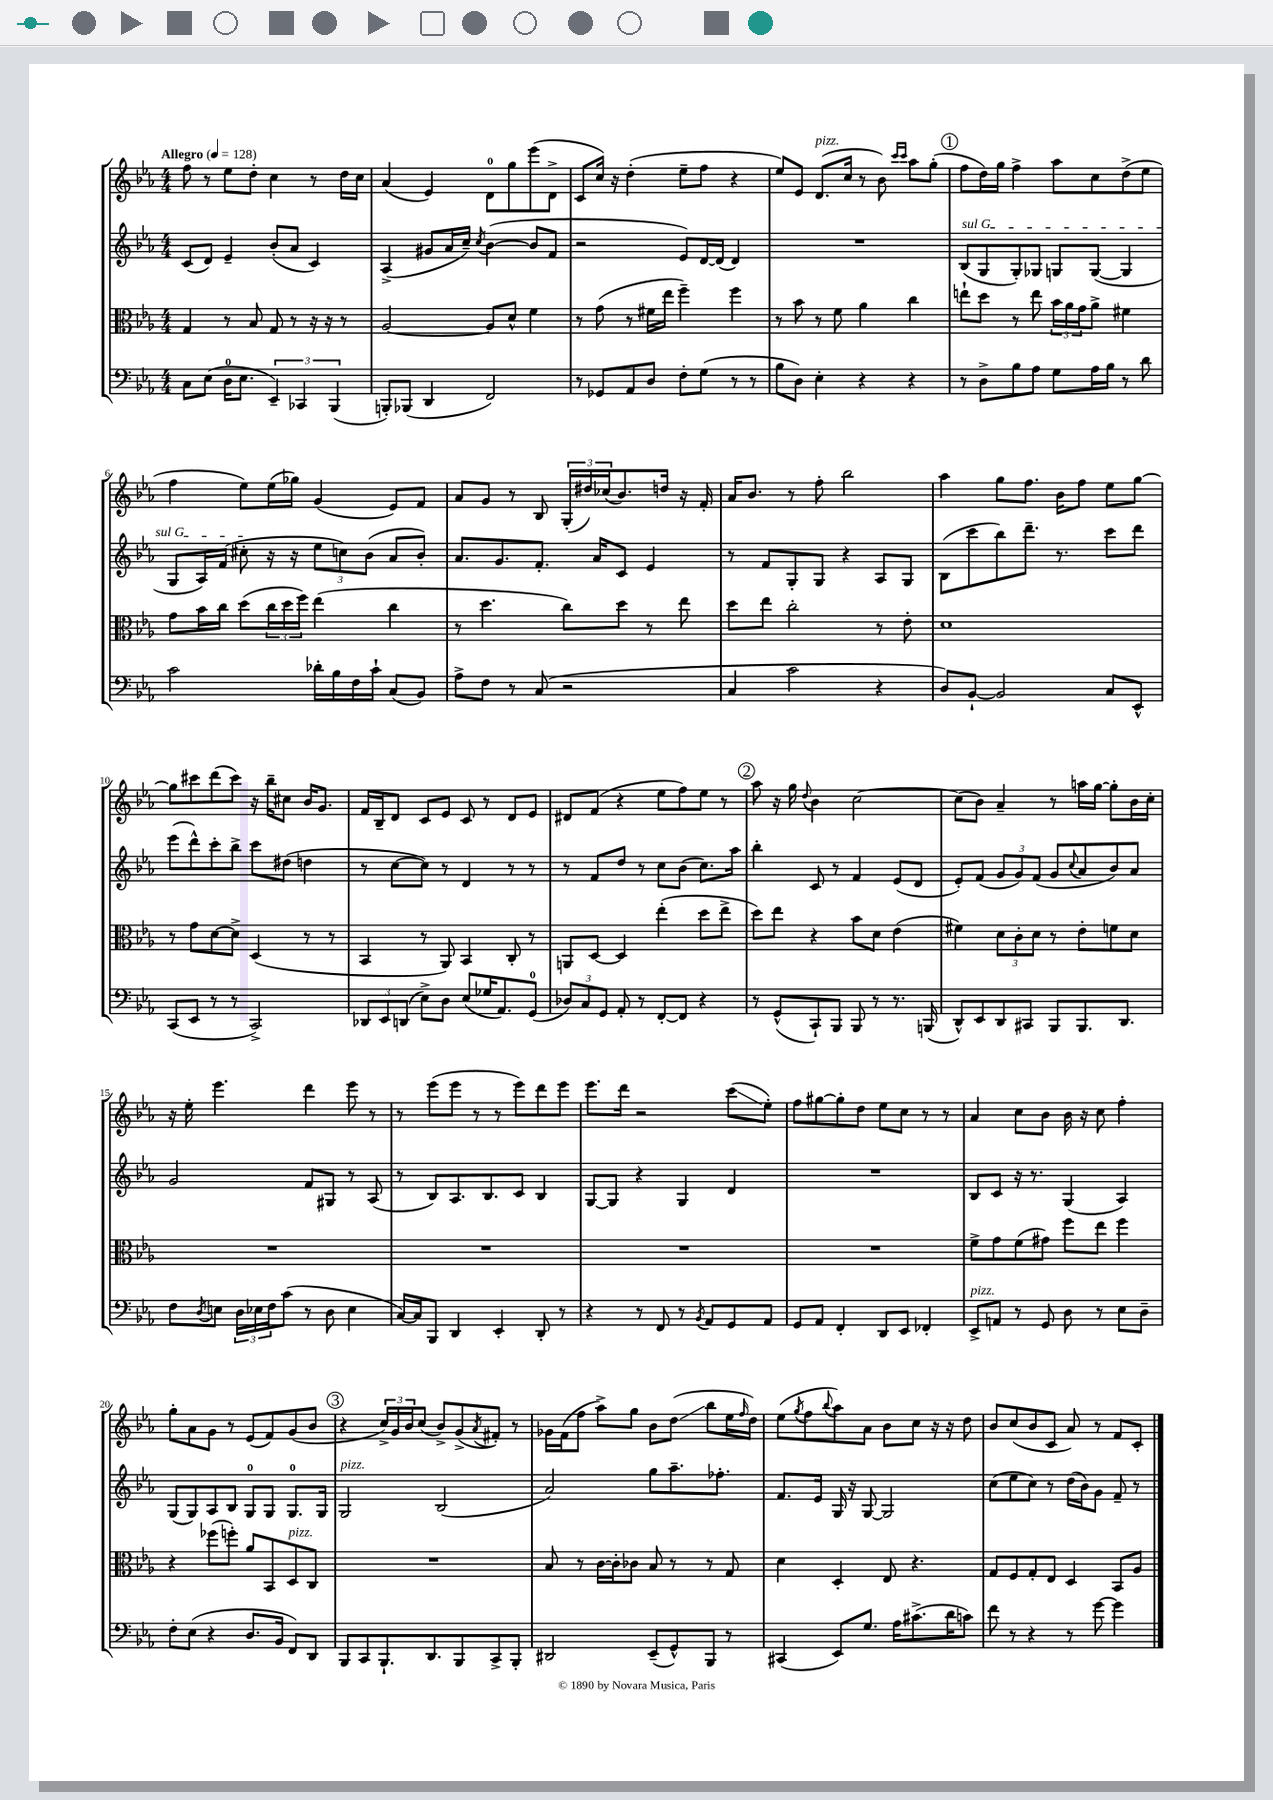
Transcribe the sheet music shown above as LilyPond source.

<<
\new StaffGroup <<
\new Staff = "s0" {
    \clef treble \key ees \major \numericTimeSignature \time 4/4 \tempo "Allegro" 4 = 128
    f''8 r8 ees''8 d''8-. c''4 r8 d''16 c''16 |
    aes'4( ees'4) d'8-0 g''8 ees'''8( d'8-> |
    c'8 c''16) r16 d''4-.( ees''8-- f''8 r4 |
    ees''8) ees'8 d'8.^\markup { \italic "pizz." }( c''16 r8 bes'8) \grace { c'''16 c'''16 } aes''8 g''8-.( |
    \mark \markup { \circle "1" } f''8 d''16) g''16 f''4-> aes''8 c''8 d''8->( ees''8 |
    f''4 ees''8) ees''16( ges''16) g'4( ees'8) f'8 |
    aes'8 g'8 r8 bes8 \tuplet 3/2 { g16-.( dis''16) ces''16( } bes'8.) d''16 r16 f'16-. |
    aes'16 bes'8. r8 f''8-. bes''2 |
    aes''4 g''8 f''8. bes'16 f''8 ees''8 g''8~ |
    g''8 cis'''8 d'''8( cis'''8) r16 bes''16-- cis''8 bes'16 g'8. |
    f'16 bes16-- d'8 c'8 ees'8 c'8 r8 d'8 ees'8 |
    dis'8 f'8( r4 ees''8 f''8) ees''8 r8 |
    \mark \markup { \circle "2" } aes''8 r16 g''16 \appoggiatura { d''8 } bes'4 c''2~ |
    c''8( bes'8) aes'4-- r8 a''16 g''16~ g''8-. bes'16 c''16-. |
    r16 ees''16-. ees'''4. d'''4 ees'''8 r8 |
    r8 ees'''8( ees'''8 r8 r8 ees'''8) d'''8 ees'''8 |
    ees'''8. d'''16 r2 c'''8\glissando( ees''8-.) |
    f''8 gis''8~ gis''8-. d''8 ees''8 c''8 r8 r8 |
    aes'4 c''8 bes'8 bes'16 r16 c''8 f''4-. |
    g''8-. aes'8 g'8 r8 ees'8( f'8) g'8( bes'8 |
    \mark \markup { \circle "3" } r4 \tuplet 3/2 { c''16->) g'16 bes'16 } c''8( bes'8->) g'8->( \acciaccatura { aes'8 } fis'8-.) r8 |
    ges'16 f'16( f''8 aes''8->) g''8 bes'8 d''8\glissando( bes''8 ees''16 \grace { f''16 } d''16) |
    ees''8( \acciaccatura { g''8 } f''8 \appoggiatura { bes''8 } aes''8) aes'8 bes'8 c''8 r16 r16 d''8 |
    bes'8 c''8( bes'8 c'8 aes'8) r8 f'8 c'8-. \bar "|." |
}
\new Staff = "s1" {
    \clef treble \key ees \major \numericTimeSignature \time 4/4
    c'8( d'8) ees'4-- bes'8-.( aes'8 c'4) |
    aes4->( gis'8 aes'16 c''16--) \acciaccatura { c''8 } bes'4~( bes'8 f'8 |
    r2 ees'8) d'16~ d'16( d'4) |
    R1 |
    \mark \markup { \circle "1" } \once \override TextSpanner.bound-details.left.text = \markup { \italic "sul G" } bes8\startTextSpan( g8 g8-.) ges8 g8 g8~( g4 |
    g8 aes16) f'16( cis''8-.\stopTextSpan r16 r16 \tuplet 3/2 { ees''8 c''8) bes'8( } aes'8 bes'8-.) |
    aes'8. g'8. f'8.-. aes'16 c'8 ees'4 |
    r8 f'8 g8-. g8 r4 aes8 g8 |
    bes8( c'''8 bes''8) d'''8.-- r8. c'''8 d'''8 |
    ees'''8( d'''8-^) c'''8-. bes''8-> c'''8 dis''8( d''4 |
    r8 c''8~ c''8) r8 d'4 r8 r8 |
    r8 f'8 d''8 r8 c''8 bes'8( c''8.) aes''16 |
    \mark \markup { \circle "2" } bes''4-. c'8 r8 f'4 ees'8( d'8 |
    ees'8-.) f'8( \tuplet 3/2 { g'8 g'8) f'8( } g'8 \appoggiatura { c''8 } aes'8 bes'8) aes'8 |
    g'2 f'8 gis8 r8 aes8( |
    r8 bes8) aes8. bes8. c'8 bes4 |
    g8~ g8 r4 g4 d'4 |
    R1 |
    bes8 c'8 r16 r8. g4( aes4) |
    g8( g8) aes8 bes8 g8-0 g8 g8.-0 g16 |
    \mark \markup { \circle "3" } g2^\markup { \italic "pizz." } bes2( |
    aes'2) g''8 aes''8.-- fes''8.-. |
    f'8. ees'16 g16 r16 g8~ g2 |
    c''8( ees''8 c''8) r8 d''16( bes'16) g'8 f'8-- r8 \bar "|." |
}
\new Staff = "s2" {
    \clef alto \key ees \major \numericTimeSignature \time 4/4
    g4 r8 bes8 g8 r8 r16 r16 r8 |
    aes2~ aes8 d'8-^ f'4 |
    r8 g'8( r8 fis'16 ees''16 f''4--) f''4 |
    r8 bes'8 r8 f'8 aes'4 c''4 |
    \mark \markup { \circle "1" } e''8-! d''8 r8 e''8 \tuplet 3/2 { bes'16 aes'16 g'16 } aes'8-> fis'4 |
    g'8 bes'16 c''16 d''8( \tuplet 3/2 { c''16 d''16 f''16) } ees''4( c''4 |
    r8 d''4. c''8) d''8 r8 ees''8 |
    d''8 ees''8 c''2-. r8 ees'8-. |
    d'1 |
    r8 g'8 d'8~ d'8-> d4( r8 r8 |
    bes,4 r8 aes,8) bes,4 c8-. r8 |
    a,8 d8~ d4 ees''4-.( d''8 ees''8-> |
    \mark \markup { \circle "2" } d''8) ees''8 r4 bes'8 d'8 ees'4( |
    fis'4) \tuplet 3/2 { d'8 c'8-. d'8 } r8 ees'8-. f'8 d'8 |
    R1 |
    R1 |
    R1 |
    R1 |
    f'8-> g'8 f'8( gis'8) f''8 ees''8 f''4 |
    r4 fes''8( f''8-.) aes'8 bes,8 d8^\markup { \italic "pizz." } c8 |
    \mark \markup { \circle "3" } R1 |
    bes8 r8 c'16~ c'16-. ces'8 bes8 r8 r8 g8 |
    d'4 d4-. ees8 r4. |
    g8 f8 g8-. ees8 d4 bes,8 aes8 \bar "|." |
}
\new Staff = "s3" {
    \clef bass \key ees \major \numericTimeSignature \time 4/4
    c8 ees8( d16-0 ees8. \tuplet 3/2 { ees,4--) ces,4 bes,,4( } |
    b,,8-.) bes,,8( d,4 f,2) |
    r8 ges,8 aes,8 d8 f8-. g8( r8 r8 |
    bes8 d8) ees4-. r4 r4 |
    \mark \markup { \circle "1" } r8 d8-> bes8 aes8 g8 aes16 bes16 r8 d'8 |
    c'2 des'16-. bes16 f16 c'16-! c8( bes,8) |
    aes8-> f8 r8 c8( r2 |
    c4 c'2 r4 |
    d8) bes,8~-! bes,2 c8 ees,8-^ |
    c,8( ees,8 r8 r8 c,2->) |
    \tuplet 3/2 { des,8 ees,8 d,8( } ees8->) d8 ees8( ges16 aes,8.) g,8-0( |
    \tuplet 3/2 { des8) c8 g,8 } aes,8-. r8 f,8~-. f,8 r4 |
    \mark \markup { \circle "2" } r8 g,8-^( c,8-!) bes,,8 bes,,8 r8 r8. b,,16( |
    d,8-^) ees,8 d,8 cis,8 bes,,8 bes,,8. d,8. |
    f8 \acciaccatura { d8 } e8 \tuplet 3/2 { d16 ees16 f16 } c'8( r8 d8 ees4 |
    c16~) c16 bes,,8 d,4 ees,4-. d,8-. r8 |
    r4 r8 f,8 r8 \acciaccatura { bes,8 } aes,8 g,8 aes,8 |
    g,8 aes,8 f,4-. d,8 ees,8 fes,4-. |
    ees,8->^\markup { \italic "pizz." } a,8 r8 g,8 d8 r8 ees8 d8-- |
    f8-. ees8( r4 d8. bes,16 f,8) d,8 |
    \mark \markup { \circle "3" } bes,,8 c,8 bes,,8.-! d,8. bes,,8 c,8-> bes,,8-. |
    dis,2 ees,8--( g,8-^) bes,,8 r8 |
    cis,4( ees,8) g8. aes16 cis'8.->( d'16 c'8) |
    f'8 r8 r4 r8 g'8~ g'4 \bar "|." |
}
>>
>>
